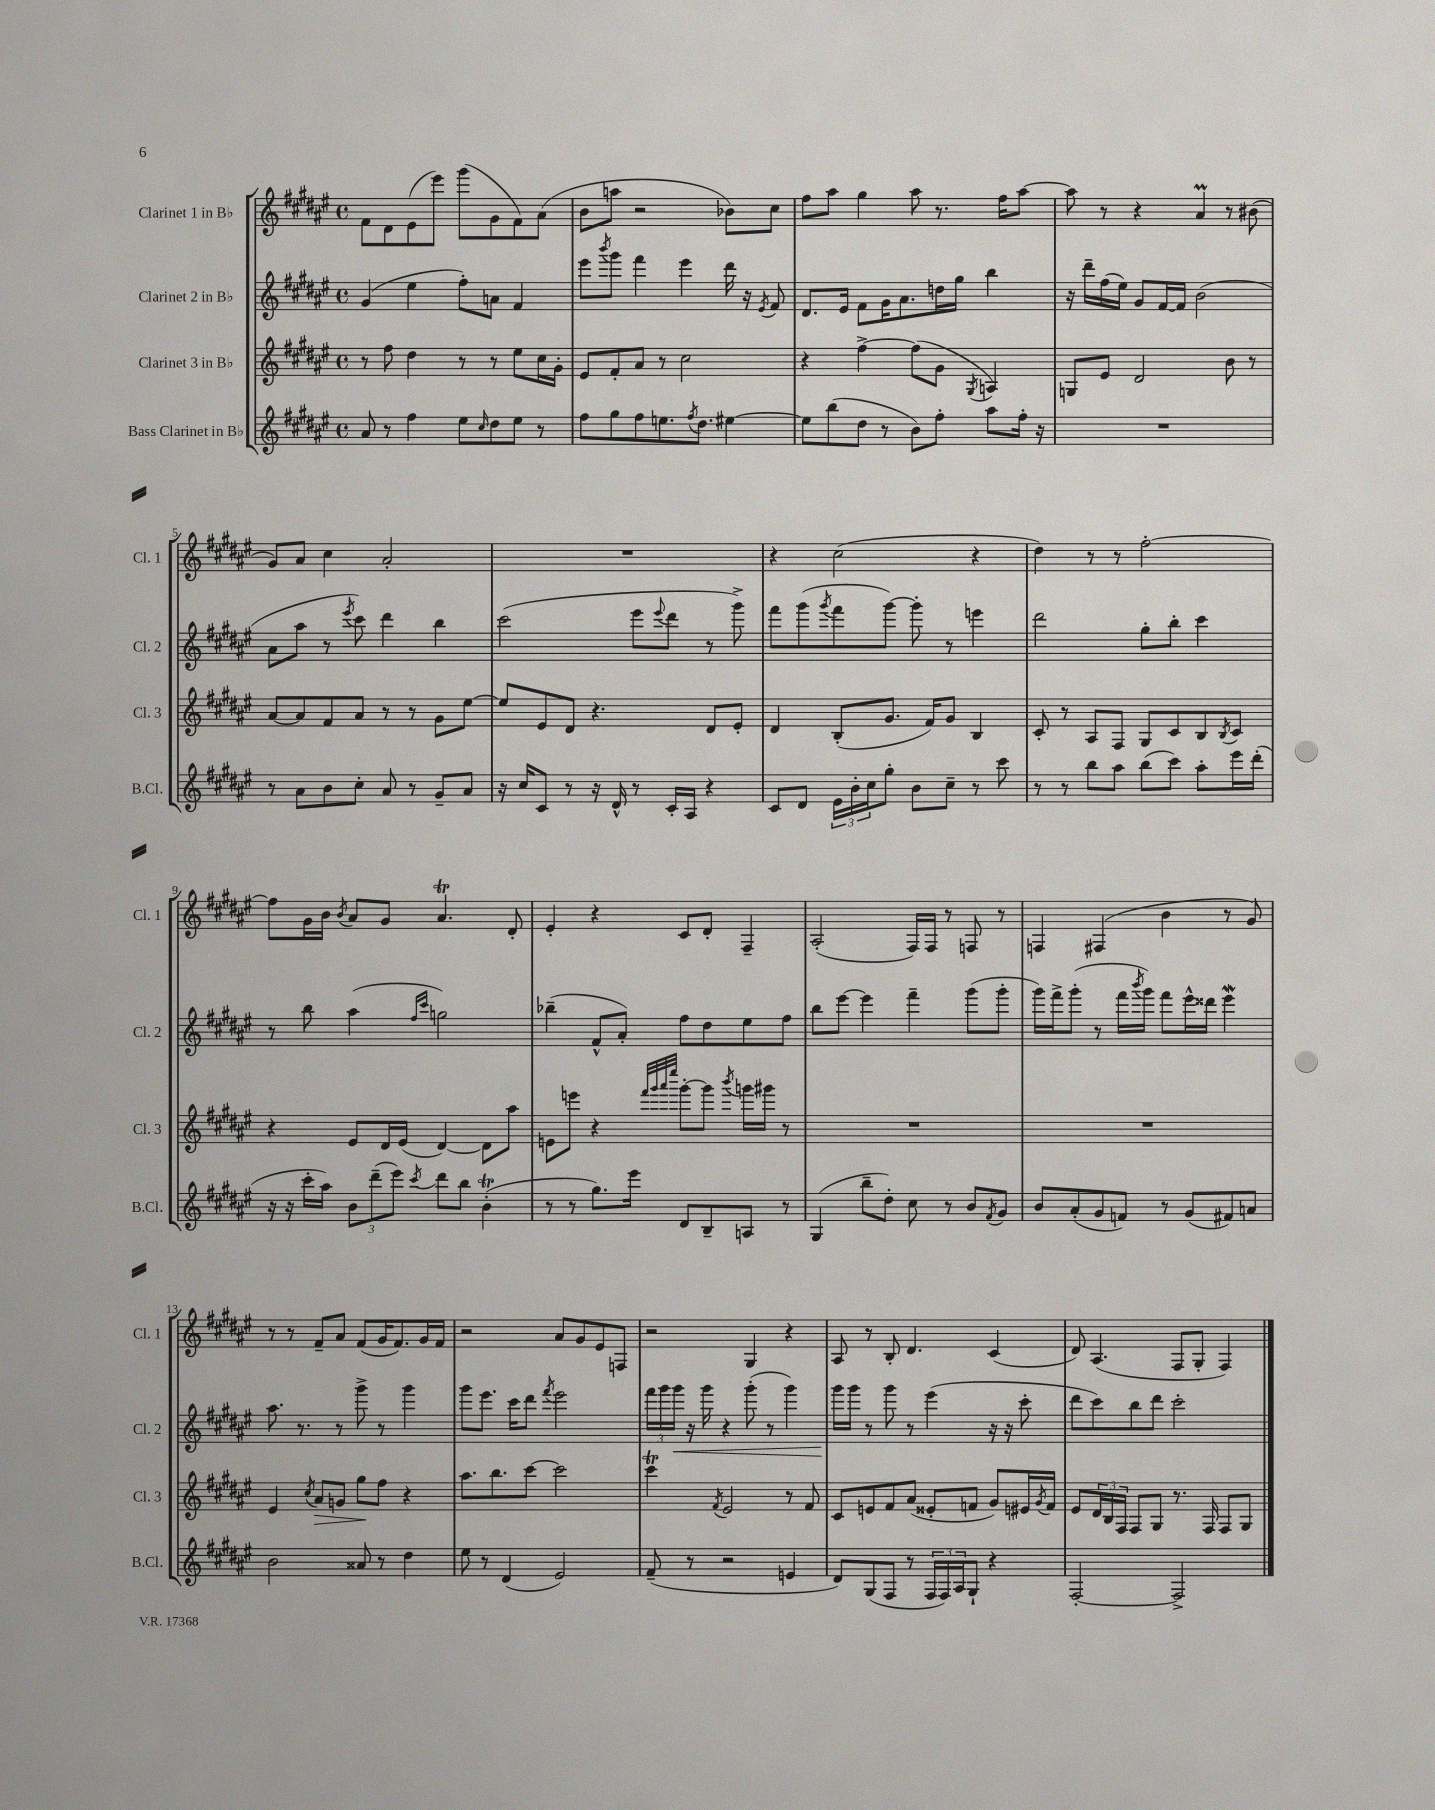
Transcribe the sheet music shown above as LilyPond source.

<<
\new StaffGroup <<
\new Staff = "s0" \with { instrumentName = "Clarinet 1 in Bb" shortInstrumentName = "Cl. 1" } {
    \clef treble \key fis \major \defaultTimeSignature \time 4/4
    fis'8 dis'8 eis'8( eis'''8) gis'''8( gis'8 fis'8) ais'8( |
    b'8 a''8 r2 bes'8) cis''8 |
    fis''8 ais''8 gis''4 ais''8 r8. fis''16 ais''8~ |
    ais''8 r8 r4 ais'4\prall r8 bis'8( |
    gis'8) ais'8 cis''4 ais'2-. |
    R1 |
    r4 cis''2( r4 |
    dis''4) r8 r8 fis''2~-. |
    fis''8 gis'16 b'16 \acciaccatura { b'8 } ais'8 gis'8 ais'4.\trill dis'8-. |
    eis'4-. r4 cis'8 dis'8-. fis4-- |
    ais2-.( fis16) fis16 r8 f8 r8 |
    f4 fis4( b'4 r8 gis'8) |
    r8 r8 fis'8-- ais'8 fis'8( gis'16 fis'8.) gis'16 fis'16 |
    r2 ais'8 gis'8 eis'8 f8 |
    r2 gis4 r4 |
    ais8 r8 b8-. dis'4. cis'4( |
    dis'8) ais4.( fis8 gis8-. fis4) \bar "|." |
}
\new Staff = "s1" \with { instrumentName = "Clarinet 2 in Bb" shortInstrumentName = "Cl. 2" } {
    \clef treble \key fis \major \defaultTimeSignature \time 4/4
    gis'4( eis''4 fis''8-.) a'8 fis'4 |
    eis'''8 \acciaccatura { b'''8 } gis'''8 fis'''4 eis'''4 dis'''16 r16 \acciaccatura { eis'8 } fis'8 |
    dis'8. eis'16 fis'8 gis'16 ais'8. d''16 gis''16 b''4 |
    r16 dis'''16-- fis''16( eis''16) gis'8 fis'16~ fis'16 b'2( |
    ais'8 ais''8 r8 \acciaccatura { eis'''8 } cis'''8) dis'''4 b''4 |
    cis'''2( eis'''8 \appoggiatura { eis'''8 } dis'''8 r8 gis'''8->) |
    fis'''8 gis'''8( \acciaccatura { gis'''8 } fis'''8 gis'''8~) gis'''8-. r8 e'''4 |
    dis'''2 gis''8-. b''8-. cis'''4 |
    r8 b''8 ais''4( \grace { fis''16 cis'''16 } g''2) |
    bes''4--( fis'8-^ ais'8-.) fis''8 dis''8 eis''8 fis''8 |
    b''8 eis'''8~ eis'''4 fis'''4-- gis'''8( gis'''8-. |
    gis'''16) fis'''16-> gis'''8-.( r8 fis'''16 \acciaccatura { b'''8 } gis'''16) fis'''8 eis'''16-^ disis'''16 eis'''4\mordent |
    ais''8. r8. r8 gis'''8-> r8 gis'''4 |
    gis'''8 eis'''8. cis'''16 dis'''8 \acciaccatura { fis'''8 } eis'''2 |
    \tuplet 3/2 { fis'''16 gis'''16 gis'''16\< } r16 gis'''16 r4 gis'''8-.( r8 gis'''4) |
    gis'''16\! gis'''16 r8 gis'''8 r8 eis'''4( r16 r16 cis'''8-. |
    dis'''8 cis'''8) b''8 dis'''8 cis'''2-. \bar "|." |
}
\new Staff = "s2" \with { instrumentName = "Clarinet 3 in Bb" shortInstrumentName = "Cl. 3" } {
    \clef treble \key fis \major \defaultTimeSignature \time 4/4
    r8 fis''8 dis''4 r8 r8 eis''8 cis''16 gis'16-. |
    eis'8 fis'8-. ais'8 r8 cis''2 |
    r4 fis''4~-> fis''8( gis'8 \acciaccatura { gis8 } a4) |
    g8 eis'8 dis'2 b'8 r8 |
    ais'8~ ais'8 fis'8 ais'8 r8 r8 gis'8 eis''8~ |
    eis''8 eis'8 dis'8 r4. dis'8 eis'8-. |
    dis'4 b8-.( gis'8. fis'16) gis'8 b4 |
    cis'8-. r8 ais8 fis8 gis8 cis'8 b8 \acciaccatura { b8 } cis'8 |
    r4 eis'8 dis'16 eis'16( dis'4~) dis'8 ais''8 |
    e'8 e'''8 r4 \grace { fis'''32 gis'''32 ais'''32 eis''''32 } gis'''8~-. gis'''8 \acciaccatura { b'''8 } g'''16 gis'''16 r8 |
    R1 |
    R1 |
    eis'4 \acciaccatura { cis''8 } ais'8\> g'8 gis''8\! fis''8 r4 |
    ais''8. b''8. cis'''8~ cis'''2 |
    cis'''4\trill \acciaccatura { fis'8 } eis'2 r8 fis'8 |
    cis'8 e'8 fis'8 ais'8( eisis'8-. f'8 gis'8) eis'16 \acciaccatura { gis'8 } f'16 |
    eis'8 \tuplet 3/2 { dis'16 b16 fis16 } fis8 gis8 r8. fis16 fis8 gis8 \bar "|." |
}
\new Staff = "s3" \with { instrumentName = "Bass Clarinet in Bb" shortInstrumentName = "B.Cl." } {
    \clef treble \key fis \major \defaultTimeSignature \time 4/4
    ais'8 r8 fis''4 eis''8 \grace { cis''16 } dis''8 eis''8 r8 |
    fis''8 gis''8 fis''8 e''8. \acciaccatura { fis''8 } dis''8. eis''4~ |
    eis''8 b''8( dis''8 r8 b'8) fis''8-. ais''8 fis''16-. r16 |
    R1 |
    r8 ais'8 b'8 cis''8-. ais'8 r8 gis'8-- ais'8 |
    r16 cis''16 cis'8 r8 r16 dis'16-^ r8 cis'16-. ais16 r4 |
    cis'8 dis'8 \tuplet 3/2 { eis'16 b'16-. cis''16 } gis''8-. b'8 cis''8-- r8 cis'''8 |
    r8 r8 b''8 ais''8 b''8( cis'''8) ais''8-. eis'''16 dis'''16-.( |
    r16 r16 cis'''16-. ais''16) \tuplet 3/2 { b'8 dis'''8--( eis'''8) } \acciaccatura { cis'''8 } dis'''8 b''8 b'4-.\trill( |
    r8 r8 gis''8.) eis'''16 dis'8 b8-- a8 r8 |
    gis4( b''8-- dis''8-.) cis''8 r8 b'8 \acciaccatura { fis'8 } gis'8 |
    b'8 ais'8-.( gis'8 f'8) r8 gis'8( fis'8) a'8 |
    b'2 aisis'8 r8 dis''4 |
    eis''8 r8 dis'4( eis'2) |
    fis'8--( r8 r2 e'4 |
    dis'8) gis8( fis8 r8 \tuplet 3/2 { fis16 fis16) ais16 } gis8-! r4 |
    fis2~-. fis2-> \bar "|." |
}
>>
>>
